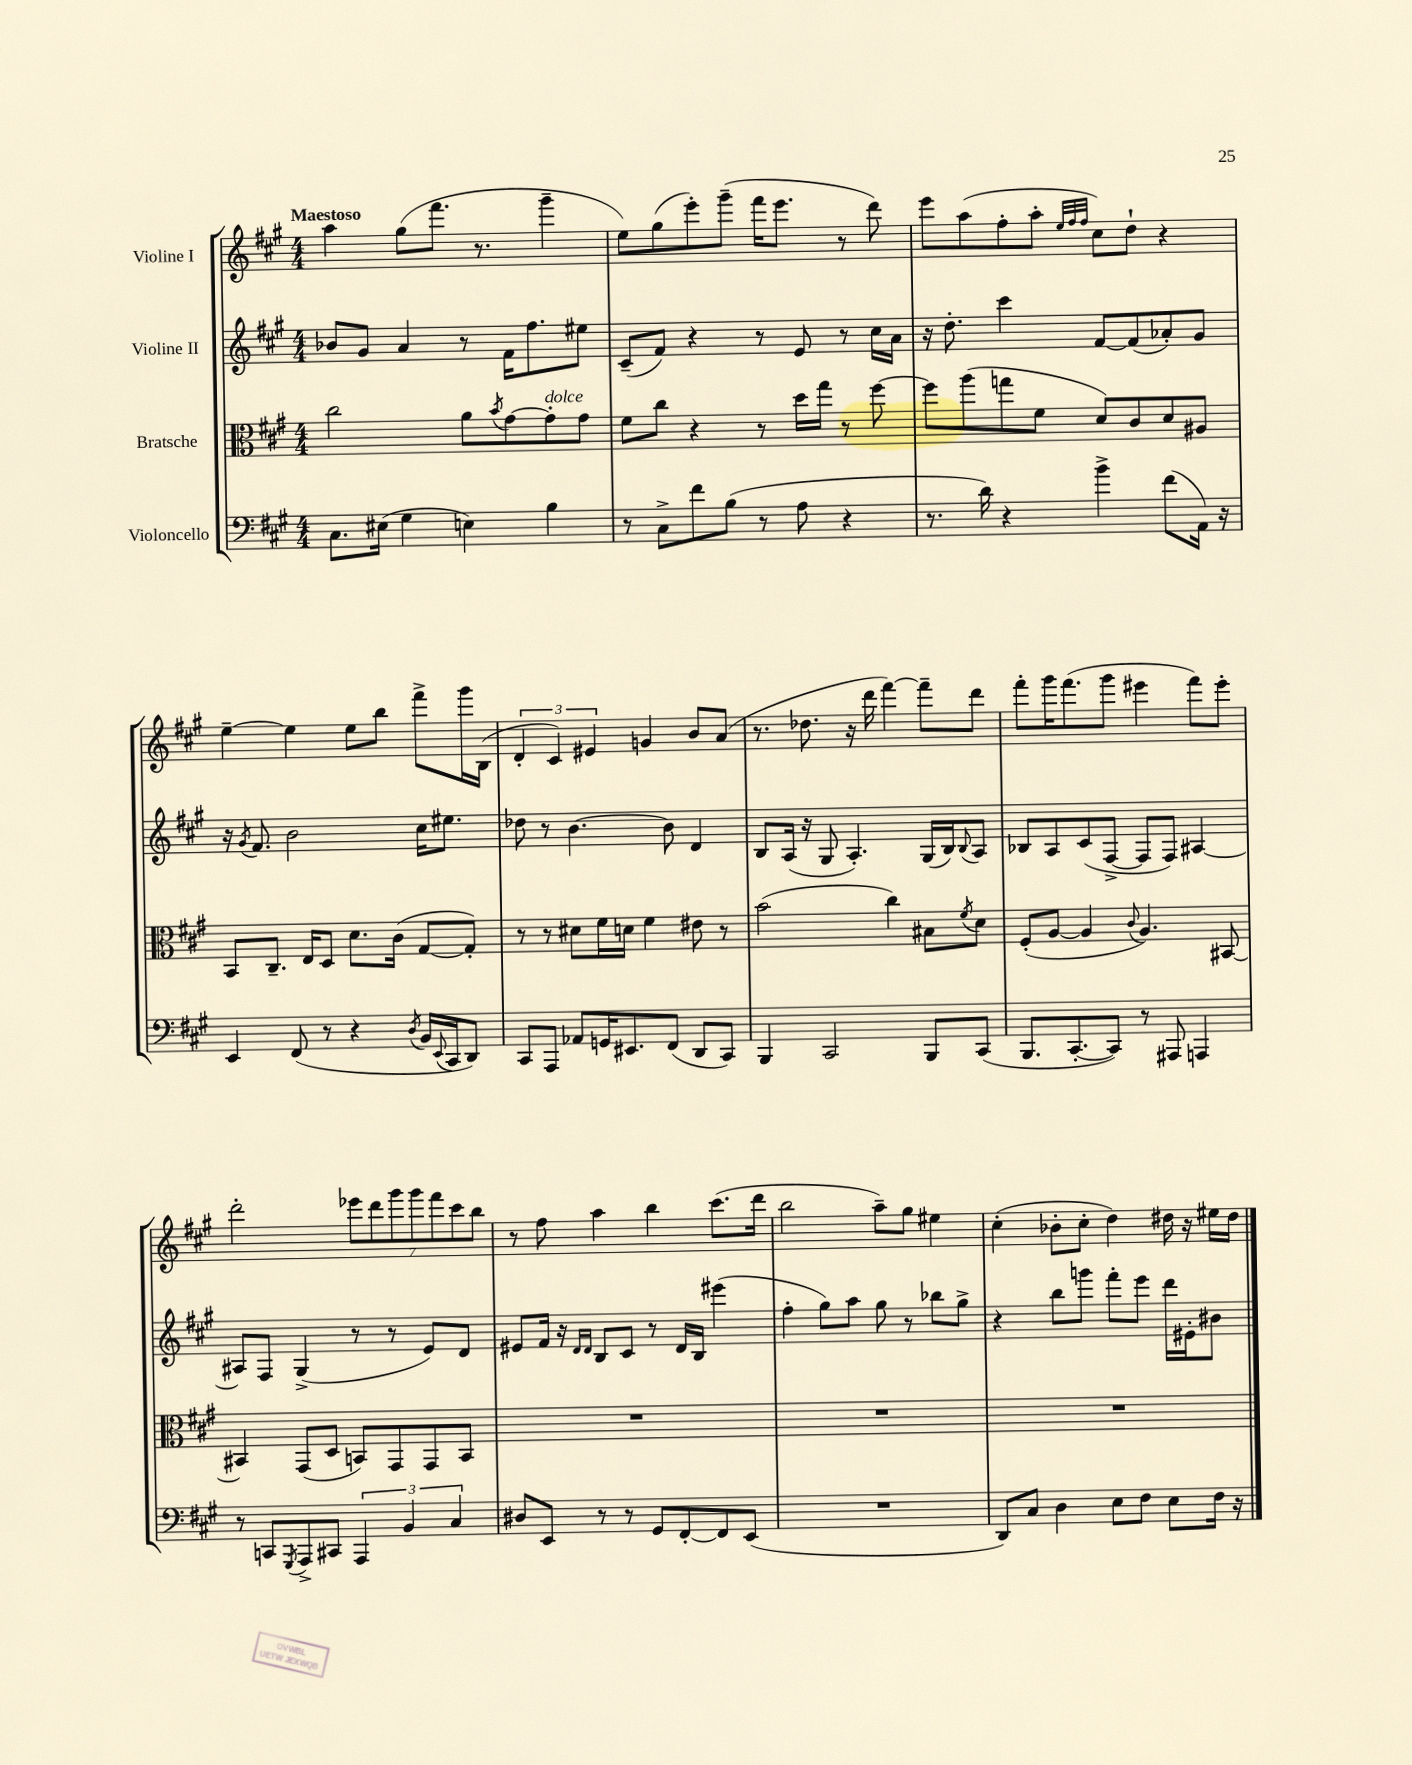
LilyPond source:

<<
\new StaffGroup <<
\new Staff = "s0" \with { instrumentName = "Violine I" } {
    \clef treble \key a \major \numericTimeSignature \time 4/4 \tempo "Maestoso"
    a''4 gis''8( fis'''8. r8. gis'''4-- |
    e''8) gis''8( e'''8-.) gis'''8--( fis'''16 e'''8. r8 d'''8) |
    e'''8 a''8( fis''8-. a''8-. \grace { e''32 fis''32 fis''32 } cis''8) d''8-! r4 |
    e''4~-- e''4 e''8 b''8 fis'''8-> gis'''16 b16( |
    \tuplet 3/2 { d'4-. cis'4) eis'4 } g'4 b'8 a'8( |
    r8. des''8. r16 d'''16 fis'''4~) fis'''8-- d'''8 |
    fis'''8-. gis'''16 fis'''8.( gis'''8 eis'''4 fis'''8) eis'''8-. |
    d'''2-. \tuplet 7/4 { ees'''8 d'''8 gis'''8 gis'''8 fis'''8 cis'''8 b''8 } |
    r8 fis''8 a''4 b''4 cis'''8.( d'''16 |
    b''2 a''8--) gis''8 eis''4 |
    cis''4-.( bes'8-. cis''8-. d''4) dis''16 r16 eis''16 dis''16 \bar "|." |
}
\new Staff = "s1" \with { instrumentName = "Violine II" } {
    \clef treble \key a \major \numericTimeSignature \time 4/4
    bes'8 gis'8 a'4 r8 fis'16 fis''8. eis''8 |
    cis'8--( fis'8) r4 r8 e'8 r8 cis''16 a'16 |
    r16 d''8.-. cis'''4 fis'8~ fis'8( aes'8-.) gis'8 |
    r16 \acciaccatura { gis'8 } fis'8. b'2 cis''16 eis''8. |
    des''8 r8 b'4.~ b'8 d'4 |
    b8 a16( r16 gis8 a4.-.) gis16( b16) \appoggiatura { b8 } a8 |
    bes8 a8 cis'8( fis8~-> fis8 fis8) ais4~ |
    ais8 fis8 gis4->( r8 r8 e'8) d'8 |
    eis'8 fis'16 r16 \grace { d'16 d'16 } b8 cis'8 r8 d'16 b16 eis'''4( |
    fis''4-. gis''8) a''8 gis''8 r8 bes''8 gis''8-> |
    r4 b''8 g'''8 fis'''8-. e'''8 d'''16 eis'16-. bis'8 \bar "|." |
}
\new Staff = "s2" \with { instrumentName = "Bratsche" } {
    \clef alto \key a \major \numericTimeSignature \time 4/4
    cis''2 a'8 \acciaccatura { b'8 } gis'8~ gis'8-.^\markup { \italic "dolce" } gis'8 |
    fis'8 cis''8 r4 r8 d''16 gis''16 r8 fis''8~ |
    fis''8 a''8( g''8 fis'8 d'8) cis'8 d'8 ais8 |
    b,8 cis8.-- e16 d8 d'8. cis'16( gis8~ gis8-.) |
    r8 r8 dis'8 fis'16 d'16 fis'4 eis'8 r8 |
    b'2( cis''4) bis8 \acciaccatura { fis'8 } d'8 |
    fis8-.( a8~ a4 \appoggiatura { cis'8 } a4.) bis,8~ |
    bis,4 gis,8( d8 b,8) gis,8 gis,8 b,8 |
    R1 |
    R1 |
    R1 \bar "|." |
}
\new Staff = "s3" \with { instrumentName = "Violoncello" } {
    \clef bass \key a \major \numericTimeSignature \time 4/4
    cis8. eis16( gis4 e4) b4 |
    r8 cis8-> fis'8 b8( r8 a8 r4 |
    r8. d'16) r4 b'4-> fis'8( a,16) r16 |
    e,4 fis,8( r8 r4 \acciaccatura { d8 } b,16 \appoggiatura { e,8 } cis,16 d,8) |
    cis,8 a,,8 aes,8 g,16 eis,8. fis,8( d,8 cis,8) |
    b,,4 cis,2 b,,8 cis,8( |
    b,,8. cis,8.~-. cis,8) r8 ais,,8 a,,4 |
    r8 c,8 \acciaccatura { gis,,8 } a,,8-> cis,8 \tuplet 3/2 { a,,4 b,4 cis4 } |
    dis8 e,8 r8 r8 gis,8 fis,8~-. fis,8 e,8( |
    R1 |
    d,8) cis8 d4 e8 fis8 e8 fis16 r16 \bar "|." |
}
>>
>>
\layout { \context { \Score \remove "Bar_number_engraver" } }
